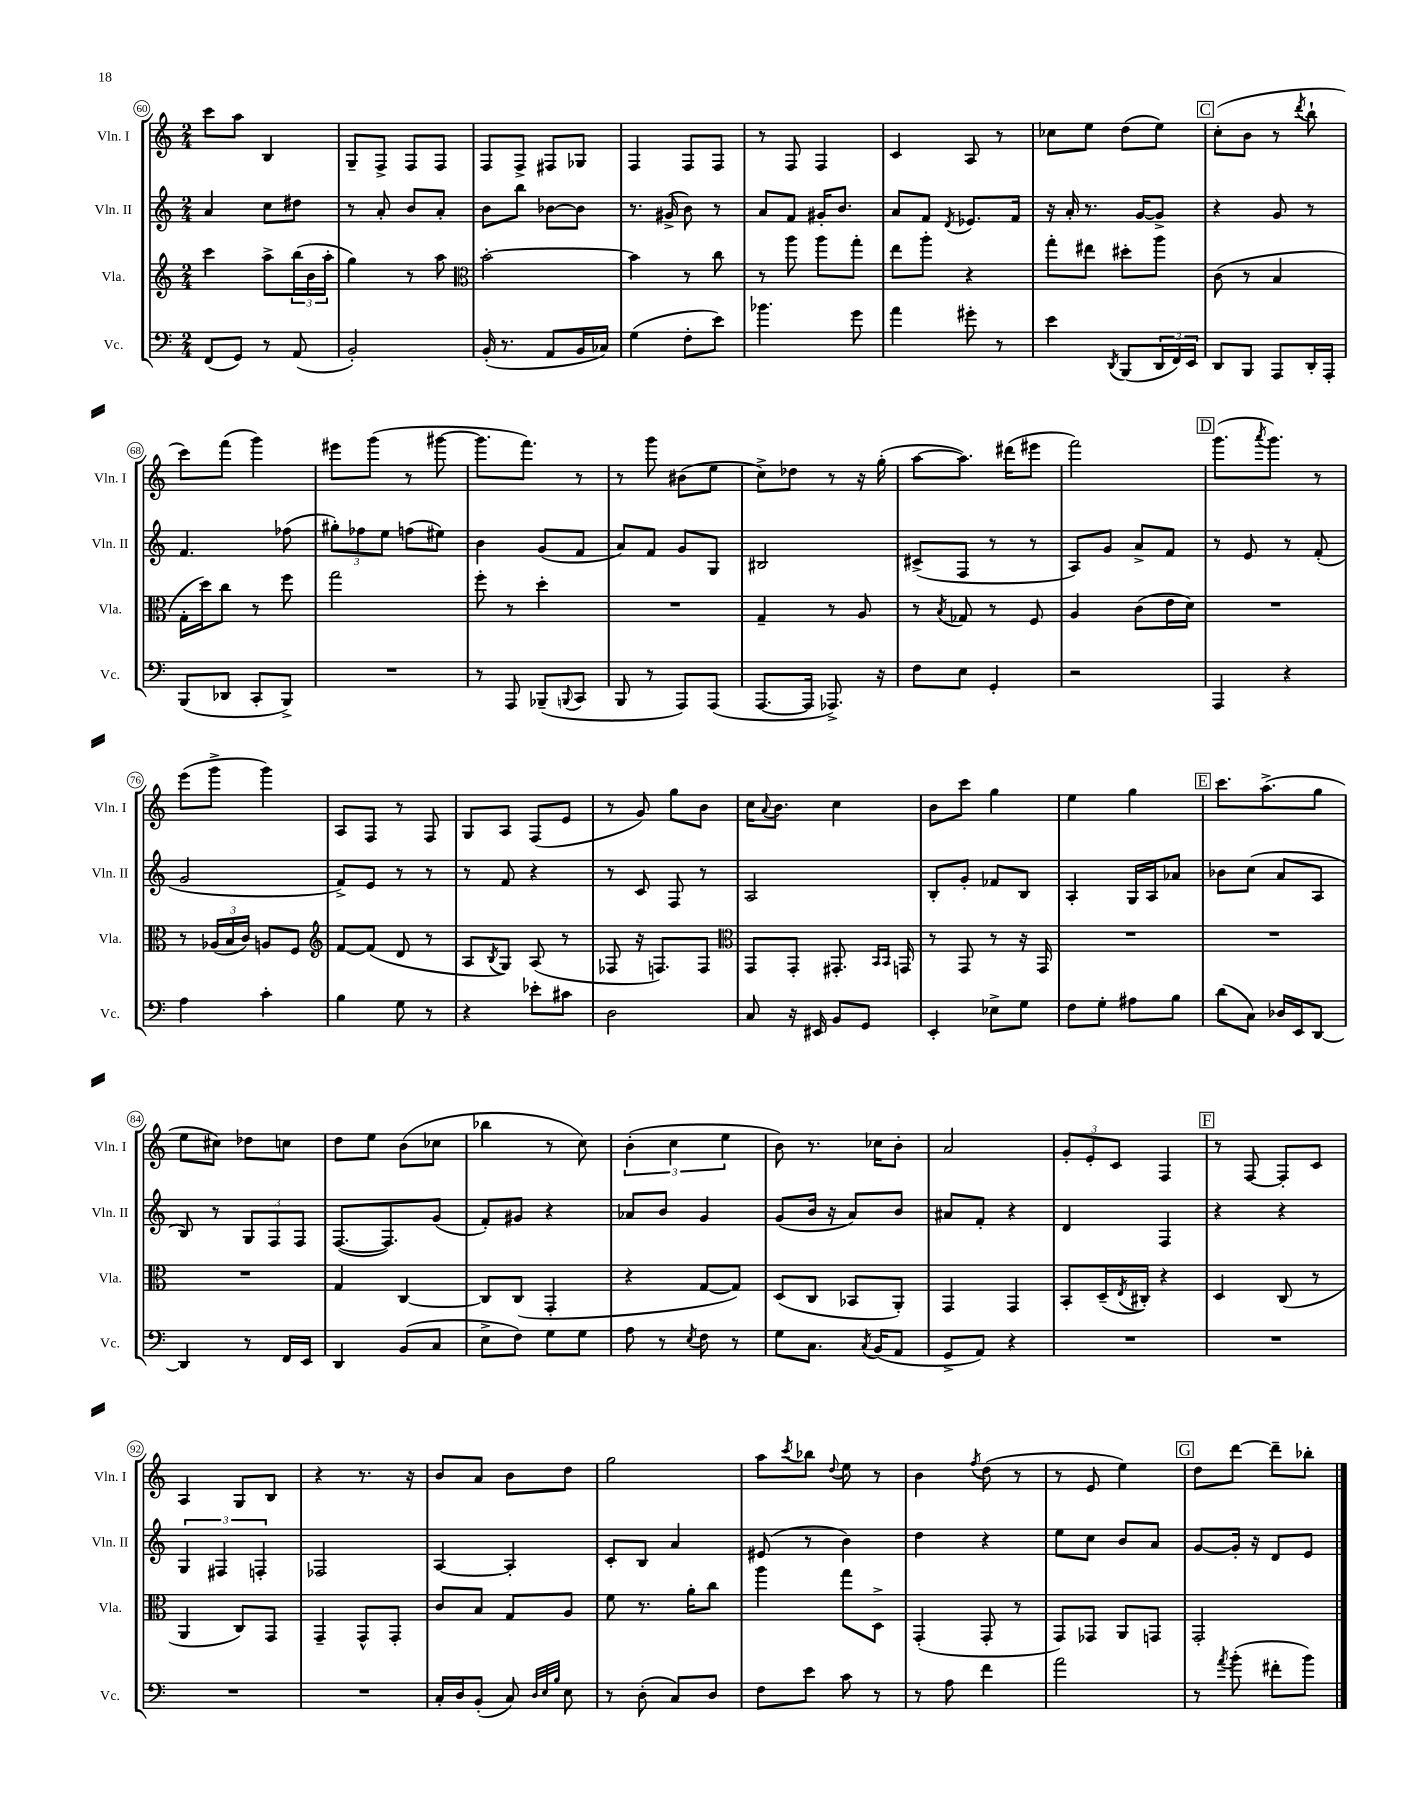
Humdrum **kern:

**kern	**kern	**kern	**kern
*staff4	*staff3	*staff2	*staff1
*clefF4	*clefG2	*clefG2	*clefG2
*k[]	*k[]	*k[]	*k[]
*M2/4	*M2/4	*M2/4	*M2/4
(8FF	4ccc	4a	8ccc
8GG)	.	.	8aa
8r	8aa^	8cc	4B
(8AA	(24bb	8dd#	.
.	24b	.	.
.	24aa'	.	.
=	=	=	=
2BB')	4gg)	8r	8G~
.	.	8a'	8F^
.	8r	8b	8F
.	8aa	8a'	8F
=	=	=	=
*	*clefC3	*	*
(16BB'	[2b'	8b	8F
8.r	.	.	.
.	.	8bb	8F^
8AA	.	[8b-	8F#
16BB	.	8b-]	8G-
16C-)	.	.	.
=	=	=	=
(4G	4b]	8.r	4F
.	.	(16g#^	.
8F'	8r	8b)	8F
8e)	8cc	8r	8F
=	=	=	=
4.b-	8r	8a	8r
.	8aa	8f	8F
.	8aa	16g#'	4F
.	.	8.b	.
8g	8gg'	.	.
=	=	=	=
4a	8ee	8a	4c
.	8aa'	8f	.
.	.	8qd	.
8g#'	4r	8.e-	8A
8r	.	.	8r
.	.	16f	.
=	=	=	=
4e	8gg'	16r	8cc-
.	.	16a'	.
.	8ee#	8.r	8ee
8qDD	.	.	.
(8BBB	8dd#'	.	(8dd
.	.	[16g	.
24DD	8aa	8g^]	8ee)
24FF)	.	.	.
24EE	.	.	.
=	=	=	=
8DD	(8c	4r	(8cc'
8BBB	8r	.	8b
8AAA	4B	8g	8r
.	.	.	8qddd
16DD'	.	8r	8bb`
16AAA'	.	.	.
=	=	=	=
(8BBB	16G'	4.f	8ccc)
.	16dd)	.	.
8DD-	8cc	.	(8fff
8CC'	8r	.	4ggg)
8BBB^)	8ff	(8ff-	.
=	=	=	=
2r	2gg	12gg#')	8eee#
.	.	12ff-	.
.	.	.	(8ggg
.	.	12ee	.
.	.	(8ff	8r
.	.	8ee#)	[8ggg#
=	=	=	=
8r	8ff'	4b	8.ggg#]
8AAA	8r	.	.
.	.	.	8.fff)
(8BBB-~	4dd'	(8g	.
8qqBBB	.	.	.
8CC	.	8f	8r
=	=	=	=
8BBB	2r	8a)	8r
8r	.	8f	8ggg
8AAA)	.	8g	(8b#
(8AAA	.	8G	8ee
=	=	=	=
[8.AAA	4G~	2B#	8cc^)
.	.	.	8dd-
16AAA]	.	.	.
8.AAA-^)	8r	.	8r
.	8A	.	16r
16r	.	.	(16gg'
=	=	=	=
8F	8r	(8c#^	[8aa
.	8qB	.	.
8E	8G-	8F	8.aa])
4GG'	8r	8r	.
.	.	.	(16ddd#
.	8F	8r	8eee#
=	=	=	=
2r	4A	8A)	2fff)
.	.	8g	.
.	(8c	8a^	.
.	16e	8f	.
.	16d)	.	.
=	=	=	=
4AAA	2r	8r	(8.ggg
.	.	8e	.
.	.	.	8qaaa
.	.	.	8.ggg)
4r	.	8r	.
.	.	(8f'	8r
=	=	=	=
4A	8r	2g	(8eee
.	(24A-	.	8ggg^
.	24B	.	.
.	24c)	.	.
4c'	8A	.	4ggg)
.	8F	.	.
=	=	=	=
*	*clefG2	*	*
4B	[8f	8f^)	8A
.	(8f]	8e	8F
8G	8d	8r	8r
8r	8r	8r	8F
=	=	=	=
4r	8A	8r	8G
.	8qB	.	.
.	8G)	8f	8A
8e-'	(8A	4r	(8F
8c#	8r	.	8e
=	=	=	=
2D	8F-	8r	8r
.	16r	8c	8g)
.	8.F)	.	.
.	.	8F	8gg
.	8F	8r	8b
=	=	=	=
*	*clefC3	*	*
8C	8GG	2A	16cc
.	.	.	8qqa
.	.	.	8.b
16r	8GG'	.	.
16EE#	.	.	.
8BB	8.GG#'	.	4cc
8GG	.	.	.
.	16qqBB	.	.
.	16qqBB	.	.
.	16GG	.	.
=	=	=	=
4EE'	8r	8B'	8b
.	8GG	8g'	8ccc
8E-^	8r	8f-	4gg
8G	16r	8B	.
.	16GG	.	.
=	=	=	=
8F	2r	4A'	4ee
8G'	.	.	.
8A#	.	16G	4gg
.	.	16A	.
8B	.	8a-	.
=	=	=	=
(8d	2r	8b-	8.ccc
8C)	.	(8cc	.
.	.	.	(8.aa^
16D-	.	8a	.
16EE	.	.	.
[8DD	.	8A	8gg
=	=	=	=
4DD]	2r	8B)	8ee
.	.	8r	8cc#)
8r	.	12G	8dd-
.	.	12F	.
16FF	.	.	8cc
.	.	12F	.
16EE	.	.	.
=	=	=	=
4DD	4G	([8.F	8dd
.	.	.	8ee
.	.	8.F])	.
(8BB	[4C	.	(8b
8C	.	(8g	8cc-
=	=	=	=
8E^	8C]	8f')	4bb-
8F)	(8C	8g#	.
8G	4GG'	4r	8r
8G	.	.	8cc)
=	=	=	=
8A	4r	8a-	(6b'
8r	.	8b	.
.	.	.	6cc
8qE	.	.	.
8F	[8G	4g	.
.	.	.	6ee
8r	8G])	.	.
=	=	=	=
8G	(8D	(8g	8b)
8.C	8C	16b	8.r
.	.	16r	.
.	8BB-	8a)	.
8qC	.	.	.
(16BB	.	.	16cc-
8AA	8AA')	8b	8b'
=	=	=	=
8GG^	4GG	8a#	2a
8AA)	.	8f'	.
4r	4GG	4r	.
=	=	=	=
2r	8BB'	4d	12g'
.	.	.	12e'
.	(16D~	.	.
.	.	.	12c
.	8qE	.	.
.	16C#')	.	.
.	4r	4F	4F
=	=	=	=
2r	4D	4r	8r
.	.	.	[8F
.	(8C	4r	8F']
.	8r	.	8c
=	=	=	=
2r	4AA	6G	4A
.	.	6F#	.
.	8C)	.	8G
.	.	6F'	.
.	8GG	.	8B
=	=	=	=
2r	4GG~	2F-	4r
.	8GG^^	.	8.r
.	8GG'	.	.
.	.	.	16r
=	=	=	=
16C'	8c	[4A	8b
16D	.	.	.
(8BB'	8B	.	8a
8C)	8G	4A']	8b
32qqD	.	.	.
32qqE	.	.	.
32qqB	.	.	.
8E	8A	.	8dd
=	=	=	=
8r	8f	8c'	2gg
(8D'	8.r	8B	.
8C)	.	4a	.
.	16a'	.	.
8D	8cc	.	.
=	=	=	=
8F	4aa	(8e#	8aa
.	.	.	8qccc
8e	.	8r	8bb-
.	.	.	8qqdd
8c	8gg	4b)	8ee
8r	8D^	.	8r
=	=	=	=
8r	(4GG'	4dd	4b
8A	.	.	.
.	.	.	8qff
4f	8GG'	4r	(8dd
.	8r	.	8r
=	=	=	=
2a	8GG)	8ee	8r
.	8GG-	8cc	8e
.	8AA	8b	4ee)
.	8GG	8a	.
=	=	=	=
8r	2GG'	[8g	8dd
8qa	.	.	.
(8b'	.	16g']	[8ddd
.	.	16r	.
8f#'	.	8d	8ddd~]
8b)	.	8e	8bb-'
==	==	==	==
*-	*-	*-	*-
